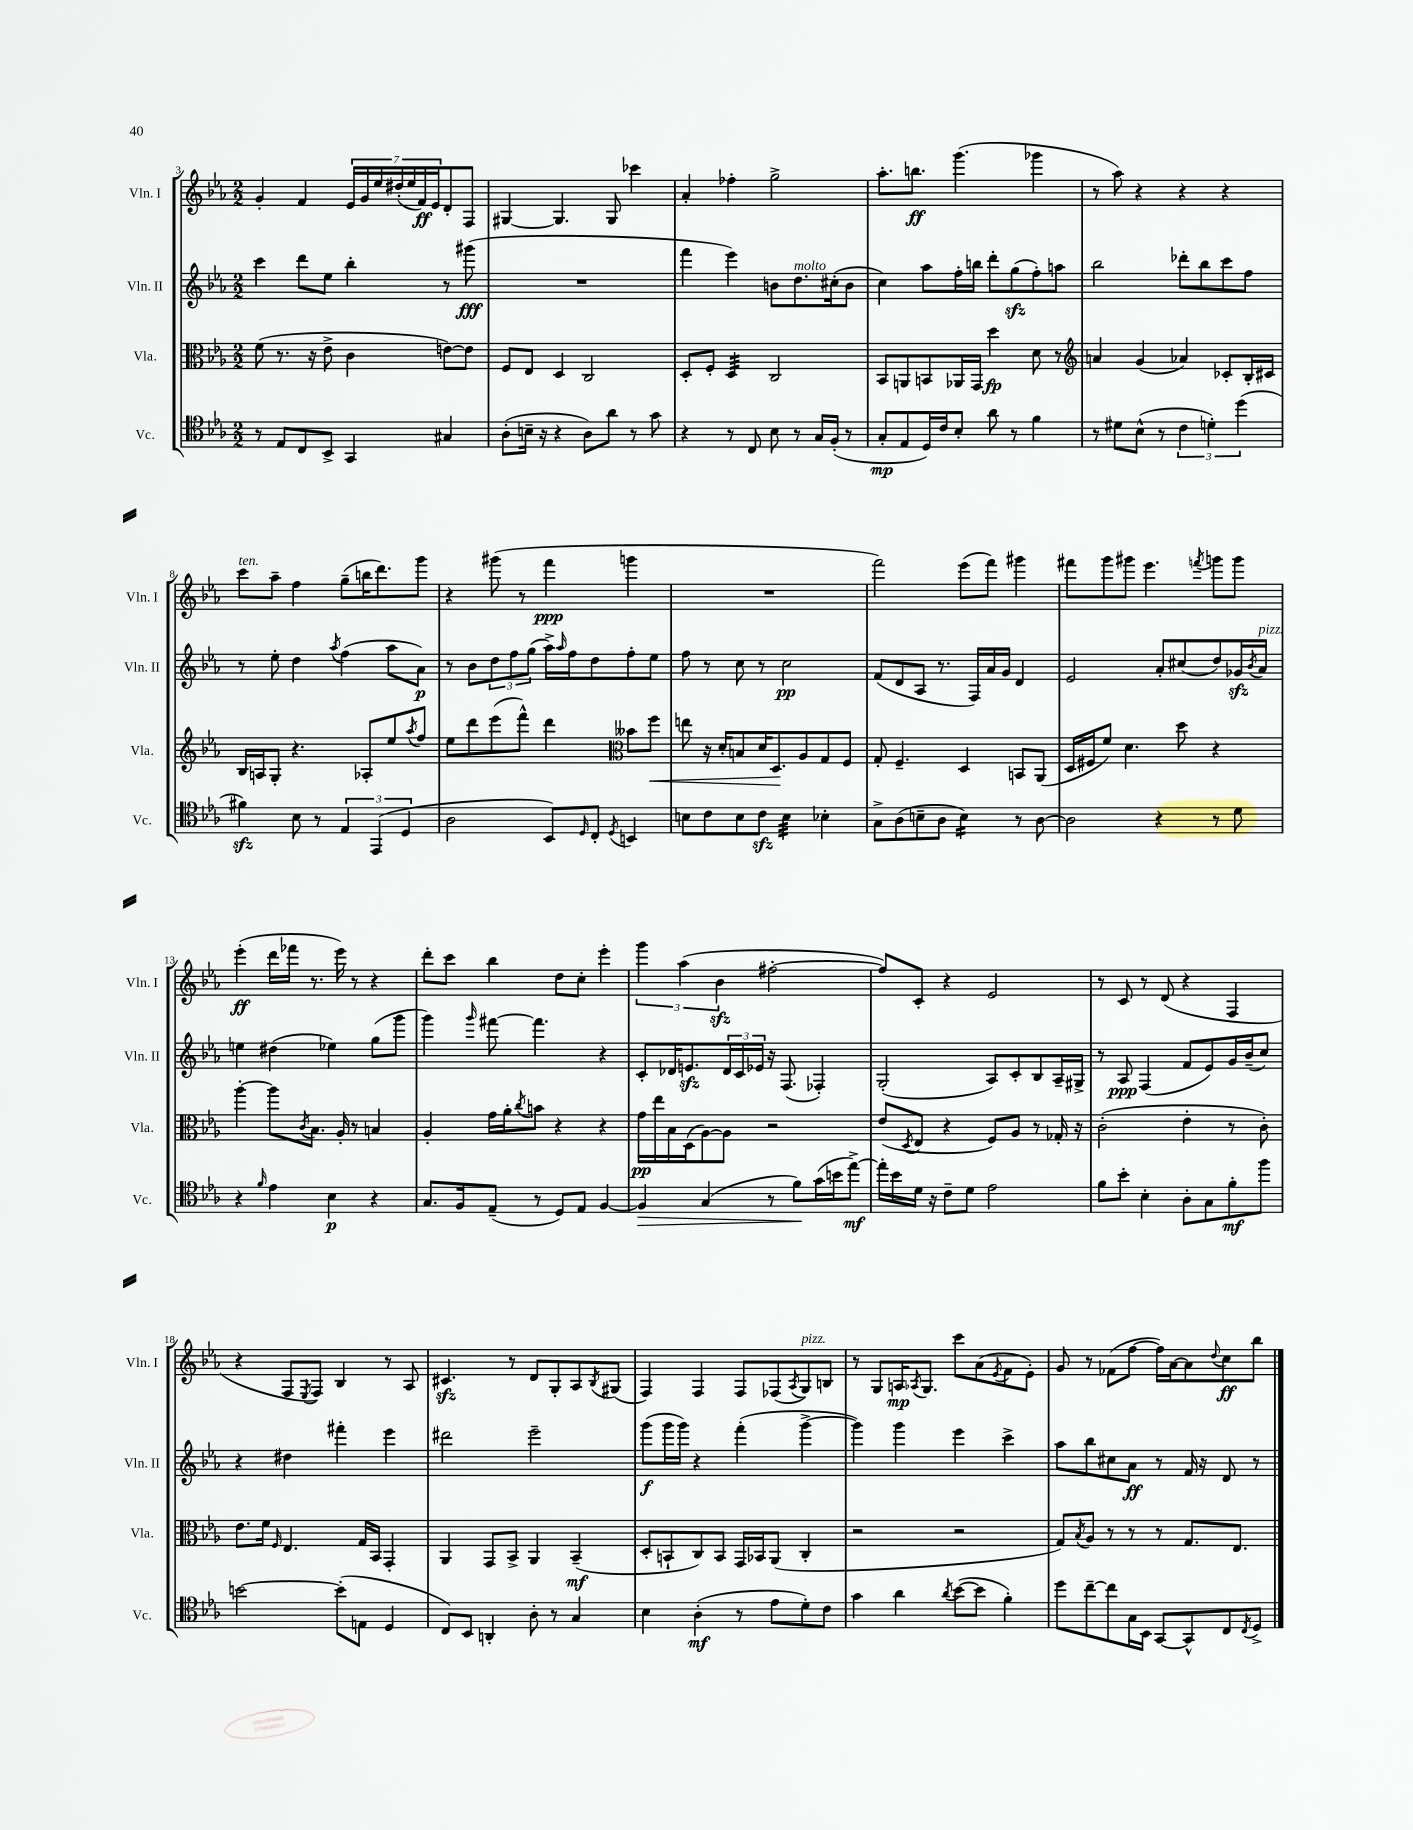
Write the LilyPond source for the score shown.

<<
\new StaffGroup <<
\new Staff = "s0" \with { instrumentName = "Vln. I" shortInstrumentName = "Vln. I" } {
    \clef treble \key ees \major \numericTimeSignature \time 2/2
    g'4-. f'4 \tuplet 7/4 { ees'16 g'16 ees''16 dis''16-.( ees''16 f'16\ff) ees'16 } d'8-. f8 |
    gis4~ gis4. gis8 ces'''4 |
    aes'4-. fes''4-. g''2-> |
    aes''8.-. b''8.\ff g'''4.( ges'''4 |
    r8 aes''8) r4 r4 r4 |
    c'''8^\markup { \italic "ten." } aes''8-- f''4 g''8--( b''16 d'''8.) g'''8 |
    r4 gis'''8( r8 f'''4\ppp g'''4 |
    R1 |
    f'''2) ees'''8( f'''8) gis'''4 |
    fis'''8 g'''8 gis'''8 ees'''4. \acciaccatura { f'''8 } g'''8 g'''8 |
    ees'''4-.\ff( d'''16 fes'''16 r8. ees'''16) r8 r4 |
    d'''8-. c'''8 bes''4 d''8 c''8-. ees'''4-. |
    \tuplet 3/2 { g'''4 aes''4( bes'4\sfz } fis''2~-. |
    fis''8) c'8-. r4 ees'2 |
    r8 c'8 r8 d'8( r4 f4 |
    r4 f8 \acciaccatura { ees8 } f8) bes4 r8 aes8 |
    cis'4.\sfz r8 d'8 g8-. aes8 \acciaccatura { bes8 } gis8( |
    f4) f4 f8 fes8( \acciaccatura { aes8 } g8^\markup { \italic "pizz." }) b8 |
    r8 g8 a16\mp \acciaccatura { aes8 } g8. c'''8 aes'8( \acciaccatura { ees'8 } f'8 ees'8-.) |
    g'8 r8 fes'8( f''8~ f''16) aes'16~ aes'8 \appoggiatura { d''8 } c''8\ff bes''8 \bar "|." |
}
\new Staff = "s1" \with { instrumentName = "Vln. II" shortInstrumentName = "Vln. II" } {
    \clef treble \key ees \major \numericTimeSignature \time 2/2
    c'''4 d'''8 ees''8 bes''4-. r8 gis'''8\fff( |
    R1 |
    f'''4 ees'''4) b'8 d''8.^\markup { \italic "molto" } cis''16-.( b'8 |
    c''4) aes''8 f''16-. b''16 d'''8-. g''8\sfz( f''8-.) a''8 |
    bes''2 des'''8-. bes''8 c'''8 f''8 |
    r8 ees''8-. d''4 \acciaccatura { aes''8 } f''4( aes''8 aes'8\p) |
    r8 bes'8 \tuplet 3/2 { d''8 f''8 g''8( } aes''16->) \grace { aes''16 } f''16 d''8 f''8-. ees''8 |
    f''8 r8 c''8 r8 c''2\pp |
    f'8( d'8 aes8 r8. f16) aes'16 g'16 d'4 |
    ees'2 aes'8-. cis''8( d''8) ges'16\sfz \acciaccatura { bes'8 } aes'16^\markup { \italic "pizz." } |
    e''4 dis''4( ees''4) g''8( g'''8 |
    g'''4) \grace { g'''16 } fis'''8~ fis'''4. r4 |
    c'8-. des'16 e'8.\sfz \tuplet 3/2 { des'16 c'16 ees'16 } r16 f8.( fes4-.) |
    g2-.( aes8) c'8-. bes8 aes16-- gis16-> |
    r8 aes8\ppp f4( f'8 ees'8) g'16 bes'16--( c''8) |
    r4 dis''4 fis'''4-. ees'''4 |
    dis'''2 ees'''2-- |
    g'''8\f( g'''16 g'''16) r4 f'''4-.( g'''4~-> |
    g'''4) g'''4 ees'''4 c'''4-> |
    aes''8 bes''8 cis''8 aes'8\ff r8 f'16 r16 d'8 r8 \bar "|." |
}
\new Staff = "s2" \with { instrumentName = "Vla." shortInstrumentName = "Vla." } {
    \clef alto \key ees \major \numericTimeSignature \time 2/2
    f'8( r8. r16 ees'8-> c'4 e'8~) e'8 |
    f8 ees8 d4 c2 |
    d8-. f8-. d4:32 c2 |
    bes,8 a,8 b,8 aes,16 g,16 d''4\fp d'8 r8 |
    \clef treble a'4 g'4( aes'4) ces'8-. bes16-. cis'16 |
    bes16 a16 g8-. r4. aes8-. ees''8 \acciaccatura { aes''8 } f''8 |
    ees''8 d'''8 ees'''8( f'''8-^) d'''4 \clef alto beses'8 f''8\< |
    e''8 r16 d'16-. b8 d'16 d8.\! aes8 g8 f8 |
    g8-. f4.-- d4 b,8 aes,8( |
    d16 fis16 f'8) d'4. d''8 r4 |
    aes''4~-. aes''8 \acciaccatura { c'8 } bes8. aes16-. r8 b4 |
    aes4-. g'16 aes'16-. \acciaccatura { c''8 } b'8 r4 r4 |
    g'16\pp ees''16 bes16 d16( aes8~) aes8 r2 |
    ees'8( \acciaccatura { d8 } ees8 r4 f8) aes8 r8 ges16-. r16 |
    c'2-.( ees'4-. r8 c'8-.) |
    ees'8. f'16 \grace { f16 } ees4. g16 bes,16 g,4-. |
    aes,4 g,8 bes,8-> aes,4 bes,4--\mf( |
    d8-. b,8-! c8) b,8 g,16 bes,16 aes,8( c4-. |
    r2 r2 |
    g8) \acciaccatura { bes8 } aes8 r8 r8 r8 g8. ees8. \bar "|." |
}
\new Staff = "s3" \with { instrumentName = "Vc." shortInstrumentName = "Vc." } {
    \clef tenor \key ees \major \numericTimeSignature \time 2/2
    r8 ees8 c8 bes,8-> g,4 gis4 |
    aes8-.( b16-- r16 r4 aes8) aes'8 r8 g'8 |
    r4 r8 c8 bes8 r8 g16 f16-.( r8 |
    g8-.\mp ees8 d16) c'16 bes8-. aes'8 r8 f'4 |
    r8 dis'8 bes8-^( r8 \tuplet 3/2 { c'4 d'4-.) d''4( } |
    fis'4\sfz) bes8 r8 \tuplet 3/2 { ees4 ees,4( d4 } |
    aes2 bes,8) \grace { d16 } c8-. \acciaccatura { d8 } b,4 |
    b8 c'8 b8 c'8\sfz b4:32 bes4-. |
    g8-> aes8( b8-- aes8 b4:16) r8 aes8~ |
    aes2 r4 r8 d'8 |
    r4 \grace { f'16 } ees'4 bes4\p r4 |
    g8. f16 ees8--( r8 d8) ees8 f4~ |
    f4\> g4( r8 f'8\!) g'16( b'16 ees''8~->\mf) |
    ees''16-. bes'16 d'16 r16 c'8-- d'8 ees'2 |
    f'8 bes'8-. bes4-. aes8-. g8 f'8-.\mf f''8 |
    b'2~ b'8-.( e8 d4 |
    c8) bes,8 a,4-. aes8-. r8 g4 |
    bes4 aes4-.\mf( r8 ees'8 d'8-.) c'8 |
    g'4 aes'4 \acciaccatura { aes'8 } bes'8~( bes'8 f'4-.) |
    d''8 c''8~-- c''8 g16 bes,16 g,8~ g,8-^ c8 \acciaccatura { c8 } d8-> \bar "|." |
}
>>
>>
\layout { \context { \Score currentBarNumber = #3 } }
